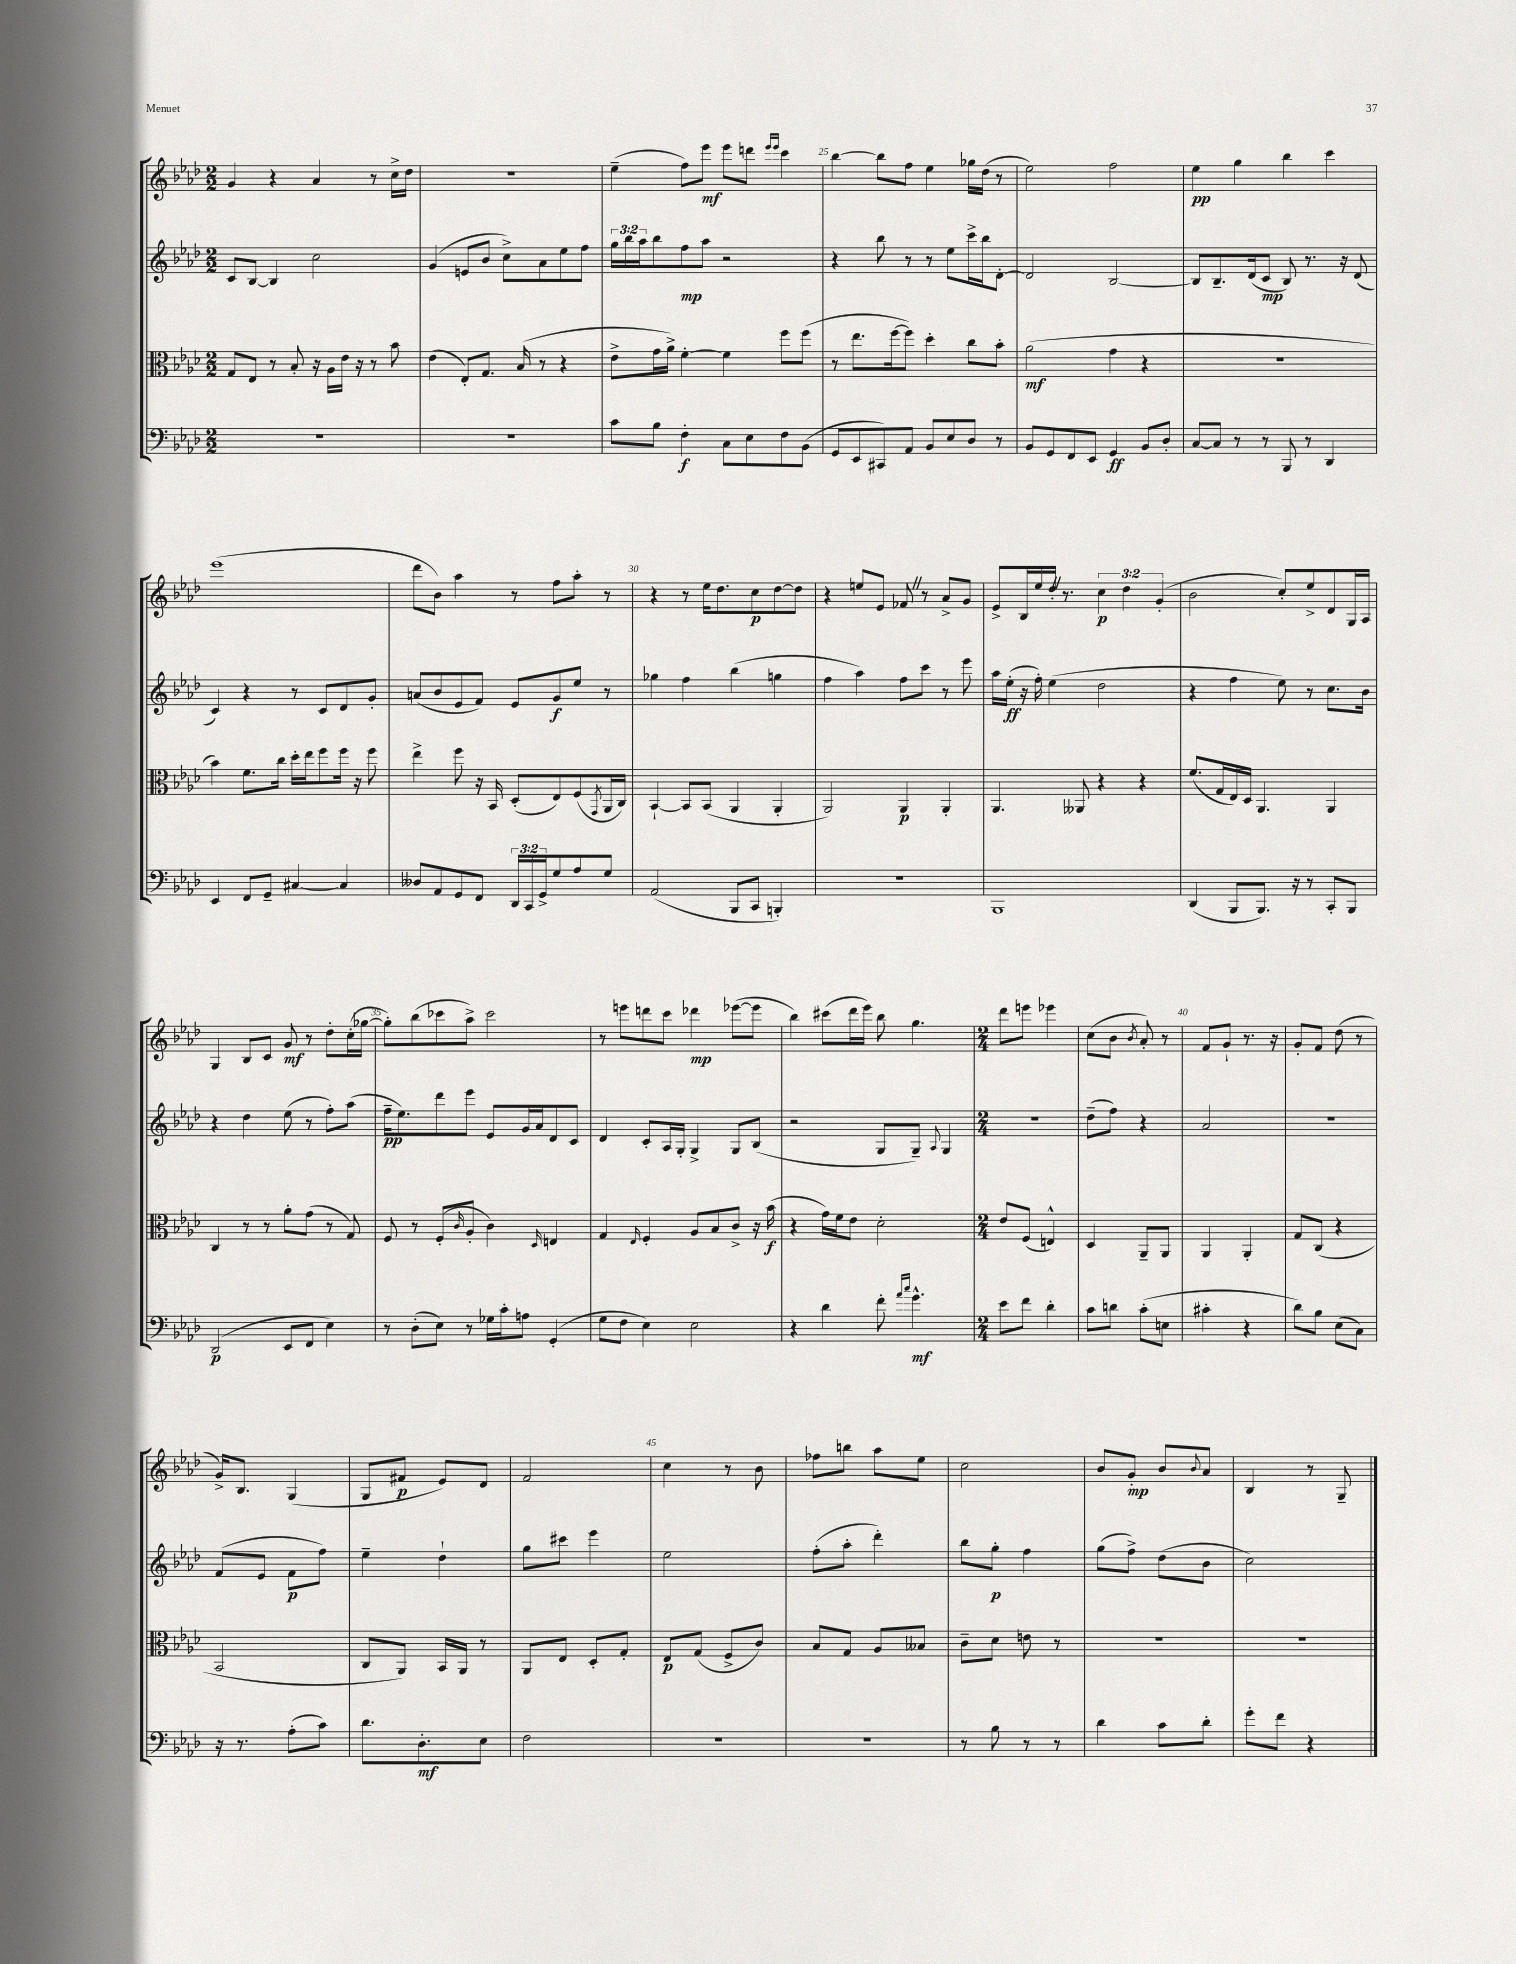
<<
\new StaffGroup <<
\new Staff = "s0" {
    \clef treble \key aes \major \numericTimeSignature \time 2/2 \override Staff.TupletNumber.text = #tuplet-number::calc-fraction-text
    g'4 r4 aes'4 r8 c''16-> des''16 |
    R1 |
    ees''4--( f''8) ees'''8\mf ees'''8 d'''8 \grace { ees'''16 ees'''16 } c'''4 |
    bes''4~ bes''8 f''8 ees''4 ges''16 des''16( r8 |
    ees''2) f''2 |
    ees''4\pp g''4 bes''4 c'''4 |
    ees'''1( |
    des'''8 bes'8) aes''4 r8 f''8 aes''8-. r8 |
    r4 r8 ees''16 des''8. c''8\p des''8~ des''8 |
    r4 e''8 ees'8 fes'8 \once \override BreathingSign.text = \markup { \musicglyph "scripts.caesura.straight" } \breathe r8 aes'8-> g'8 |
    ees'8-> bes16 ees''16 des''16-. \once \override BreathingSign.text = \markup { \musicglyph "scripts.caesura.straight" } \breathe r8. \tuplet 3/2 { c''4\p des''4 g'4-.( } |
    bes'2 c''8-.) ees''8-> des'8 g16 aes16 |
    g4 bes8 c'8 g'8\mf r8 des''8-. c''16-.( ges''16~ |
    ges''8-.) bes''8( ces'''8 aes''8->) ces'''2 |
    r8 e'''8 d'''8 c'''8 des'''4\mp ees'''8~( ees'''8 |
    bes''4) cis'''8( des'''16 ees'''16) bes''8 g''4. |
    \numericTimeSignature \time 2/4 des'''8 e'''8 ees'''4 |
    c''8( bes'8 \acciaccatura { bes'8 } aes'8-.) r8 |
    f'8 g'8-! r8. r16 |
    g'8-. f'8 des''8( r8 |
    g'16->) bes8. g4( |
    g8 fis'8\p ees'8) des'8 |
    f'2 |
    c''4 r8 bes'8 |
    fes''8 b''8 aes''8 ees''8 |
    c''2 |
    bes'8 g'8-.\mp bes'8 \appoggiatura { bes'8 } aes'8 |
    bes4 r8 g8-- \bar "|." |
}
\new Staff = "s1" {
    \clef treble \key aes \major \numericTimeSignature \time 2/2 \override Staff.TupletNumber.text = #tuplet-number::calc-fraction-text
    c'8 bes8~ bes4 c''2 |
    g'4( e'8 bes'8 c''8->) aes'8 ees''8 f''8 |
    \tuplet 3/2 { g''16 bes''16 aes''16 } bes''8 f''8\mp aes''8 r2 |
    r4 bes''8 r8 r8 ees''8 c'''16-> bes''16 des'8~-. |
    des'2 bes2~ |
    bes8 bes8.-- des'16( c'8\mp bes8) r8. r16 des'8( |
    c'4) r4 r8 c'8 des'8 g'8-. |
    a'8( bes'8 ees'8 f'8) ees'8 g'8\f ees''8 r8 |
    ges''4 f''4 bes''4( g''4 |
    f''4 aes''4) f''8 c'''8 r8 ees'''8 |
    aes''16 ees''16-.\ff( r16 f''16-.) ees''4( des''2 |
    r4 f''4 ees''8) r8 c''8. bes'16 |
    r4 des''4 ees''8( r8 f''8-.) aes''8( |
    f''16--\pp ees''8.) des'''8 ees'''8 ees'8 g'16 aes'16 des'8 c'8 |
    des'4 c'8-. aes16 g16-. g4-> g8 bes8( |
    r2 g8 g8--) \appoggiatura { aes8 } g4 |
    \numericTimeSignature \time 2/4 R2 |
    des''8--( f''8) r4 |
    aes'2 |
    R2 |
    f'8( ees'8 f'8\p f''8) |
    ees''4-- des''4-! |
    g''8 cis'''8 ees'''4 |
    ees''2 |
    f''8-.( aes''8-. des'''4-.) |
    bes''8 g''8-.\p f''4 |
    g''8( f''8->) des''8( bes'8 |
    c''2) \bar "|." |
}
\new Staff = "s2" {
    \clef alto \key aes \major \numericTimeSignature \time 2/2
    g8 ees8 r8 bes8-. r16 aes16 ees'16 r16 r8 bes'8 |
    ees'4( ees8-.) g8. bes16( r8 r4 |
    ees'8-> g'16 aes'16->) f'4~-. f'4 f''8 f''8( |
    r8 ees''8. f''16~ f''8) des''4-. c''8 bes'8-. |
    aes'2\mf( g'4 r4 |
    r1 |
    bes'4) f'8. c''16 des''16-. ees''16 f''8 f''16 r16 f''8 |
    ees''4-> f''8 r16 bes,16 des8-.( ees8) f8( \acciaccatura { g,8 } aes,16 c16) |
    bes,4~-! bes,8 bes,8( aes,4 aes,4-. |
    aes,2) aes,4\p aes,4-. |
    aes,4. aeses,8 r4 r4 |
    f'8.( g16 ees16) des16 aes,4. aes,4 |
    c4 r8 r8 aes'8-. g'8( r8 g8) |
    f8 r8 f8-.( \grace { c'16 } aes8-. c'4) \grace { des16 } e4 |
    g4 \grace { ees16 } f4-. aes8 bes8 c'8-> r16 bes'16\f( |
    r4 g'16) f'16 ees'8 des'2-. |
    \numericTimeSignature \time 2/4 ees'8 f8( e4-^) |
    des4 aes,8-- aes,8 |
    aes,4 aes,4-. |
    g8 c8( r4 |
    bes,2 |
    c8 aes,8) bes,16 aes,16 r8 |
    aes,8 ees8 des8-. g8-. |
    ees8\p g8( f8-> c'8) |
    bes8 g8 aes8 beses8 |
    c'8-- des'8 e'8 r8 |
    R2 |
    R2 \bar "|." |
}
\new Staff = "s3" {
    \clef bass \key aes \major \numericTimeSignature \time 2/2 \override Staff.TupletNumber.text = #tuplet-number::calc-fraction-text
    R1 |
    r1 |
    c'8 bes8 f4-.\f c8 ees8 f8 bes,8( |
    g,8 ees,8 cis,8) aes,8 bes,8 ees8 des8 r8 |
    bes,8 g,8 f,8 ees,8 g,4\ff bes,8 des8-. |
    c8~ c8 r8 r8 bes,,8 r8 des,4 |
    ees,4 f,8 g,8-- cis4~ cis4 |
    deses8 aes,8 g,8 f,8 \tuplet 3/2 { des,16 c,16 g,16-> } g8 aes8 g8 |
    aes,2( bes,,8 c,8 b,,4-.) |
    R1 |
    bes,,1 |
    des,4( bes,,8 bes,,8.) r16 r8 c,8-. bes,,8 |
    des,2\p( ees,8 f,8 ees4) |
    r8 des8-.( ees8) r8 ges16 c'16-. a8 g,4-.( |
    g8 f8 ees4) ees2 |
    r4 des'4 f'8-. \grace { aes'16 c''16 } g'4.-^\mf |
    \numericTimeSignature \time 2/4 ees'8 f'8 des'4-. |
    c'8 d'8 c'8-.( e8 |
    cis'4-. r4 |
    des'8) bes8 ees8( c8) |
    r16 r8. aes8-.( c'8) |
    des'8. des8.-.\mf ees8 |
    f2 |
    R2 |
    R2 |
    r8 bes8 r8 r8 |
    des'4 c'8 des'8-. |
    g'8-. f'8 r4 \bar "|." |
}
>>
>>
\layout { \context { \Score currentBarNumber = #22 \override BarNumber.break-visibility = ##(#f #t #t) barNumberVisibility = #(every-nth-bar-number-visible 5) } }
